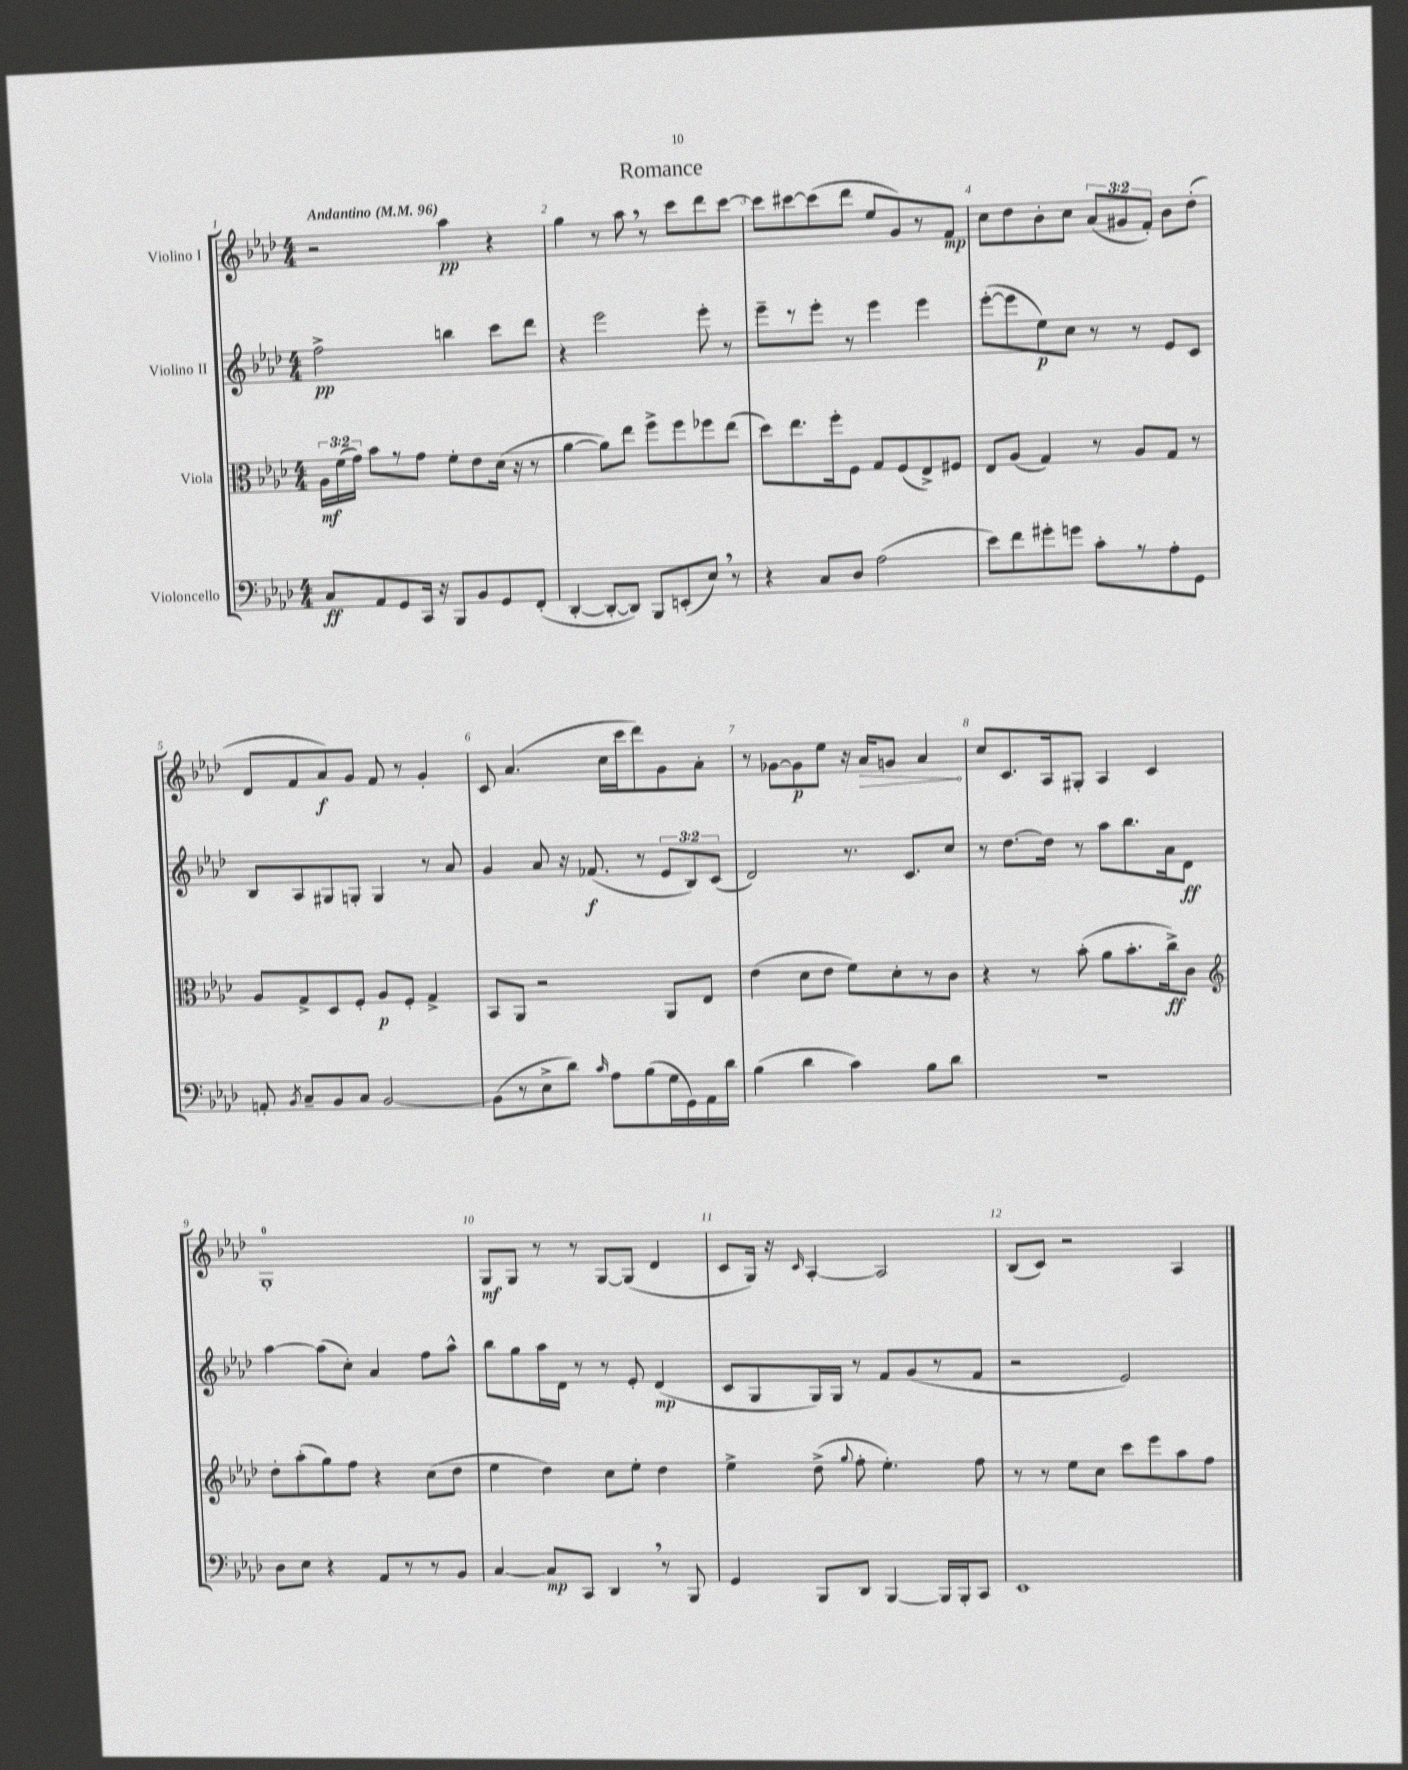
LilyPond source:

\header { title = "Romance" }
<<
\new StaffGroup <<
\new Staff = "s0" \with { instrumentName = "Violino I" } {
    \clef treble \key aes \major \numericTimeSignature \time 4/4 \override Staff.TupletNumber.text = #tuplet-number::calc-fraction-text \tempo "Andantino" 4 = 96
    \autoBeamOff r2 aes''4\pp r4 |
    g''4 r8 aes''8 \breathe r8 c'''8[ des'''8 c'''8]~ |
    c'''8[ cis'''8~ cis'''8( des'''8] ees''8[ g'8) r8 f'8]\mp |
    c''8[ des''8 bes'8-. c''8] \tuplet 3/2 { aes'8[( gis'8 f'8]-.) } bes'8[ des''8]-.( |
    des'8[ f'8 aes'8\f) g'8] f'8 r8 g'4-. |
    c'8 aes'4.( c''16[ c'''16 des'''8) g'8 aes'8]-. |
    r8 ges'8[~ ges'8\p ees''8] r16 \once \override Hairpin.circled-tip = ##t aes'16[\> g'8] aes'4\! |
    c''8[ c'8. aes16 gis8]-. aes4 c'4 |
    g1-0-. |
    g8[\mf g8] r8 r8 g8[~ g8]( des'4 |
    c'8[ g16]) r16 \grace { c'16 } aes4~-. aes2 |
    bes8[( c'8]) r2 aes4 \bar "|." |
}
\new Staff = "s1" \with { instrumentName = "Violino II" } {
    \clef treble \key aes \major \numericTimeSignature \time 4/4 \override Staff.TupletNumber.text = #tuplet-number::calc-fraction-text
    \autoBeamOff f''2->\pp b''4 c'''8[ des'''8] |
    r4 ees'''2 ees'''8-. r8 |
    ees'''8[-- r8 ees'''8]-. r8 ees'''4 ees'''4 |
    ees'''8[~-.( ees'''8 ees''8\p) c''8] r8 r8 ees'8[ c'8] |
    bes8[ aes8 gis8 g8]-. g4 r8 aes'8 |
    g'4 aes'8 r16 fes'8.\f( r8 \tuplet 3/2 { ees'8[ bes8) c'8]( } |
    des'2) r8. c'8.[ c''8] |
    r8 des''8.[~ des''16] r8 aes''8[ bes''8. aes'16 des'8]\ff |
    aes''4~ aes''8[( c''8]-.) aes'4 f''8[ aes''8]-^ |
    bes''8[ g''8 aes''16 des'16] r8 r8 ees'8-. des'4\mp( |
    c'8[ g8 g16) g16] r8 f'8[ g'8( r8 f'8] |
    r2 ees'2) \bar "|." |
}
\new Staff = "s2" \with { instrumentName = "Viola" } {
    \clef alto \key aes \major \numericTimeSignature \time 4/4 \override Staff.TupletNumber.text = #tuplet-number::calc-fraction-text
    \autoBeamOff \tuplet 3/2 { aes16[\mf f'16( g'16]) } bes'8[ r8 g'8] f'8[-. ees'8 des'16]( r16 r8 |
    aes'4~ aes'8[) ees''8] f''8[-> f''8 fes''8 ees''8]( |
    des''8[) ees''8. f''16-. f8] g8[ f8( ees8->) fis8] |
    ees8[ aes8]( g4) r8 aes8[ g8] r8 |
    aes8[ g8-> des8 f8]-. aes8[\p f8]-. g4-> |
    bes,8[ aes,8] r2 aes,8[ ees8] |
    ees'4( des'8[ ees'8] f'8[) des'8-. r8 c'8] |
    r4 r8 bes'8-.( aes'8[ bes'8.-. c''16->\ff) c'8] |
    \clef treble des''8[-. aes''8-.( g''8) f''8] r4 c''8[( des''8] |
    ees''4 des''4) c''8[ ees''8]-. des''4 |
    ees''4-> des''8->( \appoggiatura { g''8 } f''8-. ees''4.-.) f''8 |
    r8 r8 ees''8[ c''8] c'''8[ ees'''8 aes''8 f''8] \bar "|." |
}
\new Staff = "s3" \with { instrumentName = "Violoncello" } {
    \clef bass \key aes \major \numericTimeSignature \time 4/4
    \autoBeamOff c8[\ff aes,8 g,8 c,16] r16 bes,,8[ bes,8 g,8 f,8]-.( |
    des,4~-. des,8[~-. des,8]) bes,,8[ e,8-.( ees8]) \breathe r8 |
    r4 c8[ des8] aes2( |
    ees'8[) f'8 gis'8-. g'8] c'8[-. r8 aes8-. g,8] |
    a,8-. \acciaccatura { bes,8 } c8[-- bes,8 c8] bes,2~ |
    bes,8[( r8 ees8-> des'8]) \grace { c'16 } aes8[ bes8( g16 g,16) aes,16 des'16] |
    bes4( des'4 c'4) bes8[ des'8] |
    R1 |
    des8[ ees8] r4 aes,8[ r8 r8 bes,8] |
    c4~ c8[\mp c,8] des,4 \breathe r8 bes,,8 |
    g,4 bes,,8[ des,8] bes,,4~ bes,,16[ bes,,16-. c,8] |
    ees,1 \bar "|." |
}
>>
>>
\layout { \context { \Score \override BarNumber.break-visibility = ##(#f #t #t) barNumberVisibility = #all-bar-numbers-visible } }
